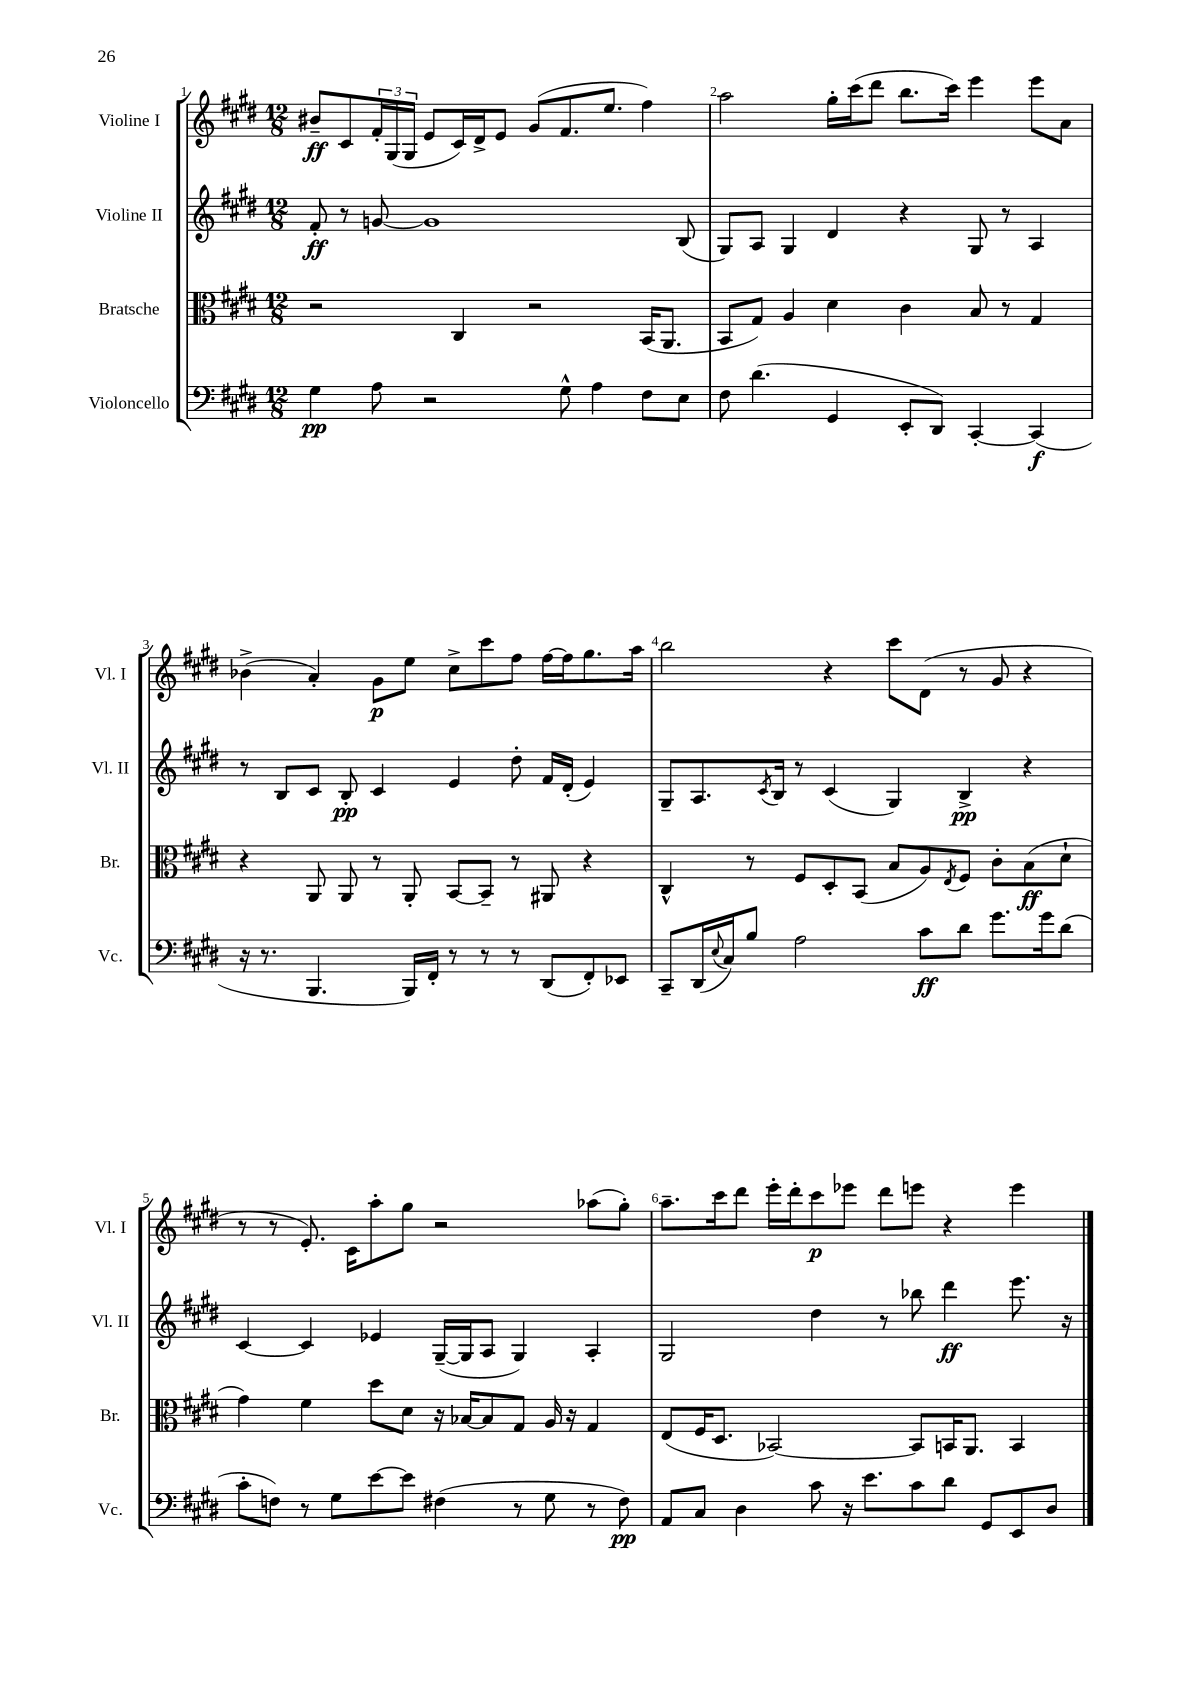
<<
\new StaffGroup <<
\new Staff = "s0" \with { instrumentName = "Violine I" shortInstrumentName = "Vl. I" } {
    \clef treble \key e \major \numericTimeSignature \time 12/8
    bis'8--\ff cis'8 \tuplet 3/2 { fis'16-. gis16( gis16 } e'8 cis'16) dis'16-> e'8 gis'8( fis'8. e''8. fis''4) |
    a''2 gis''16-. cis'''16( dis'''8 b''8. cis'''16) e'''4 e'''8 a'8 |
    bes'4->( a'4-.) gis'8\p e''8 cis''8-> cis'''8 fis''8 fis''16~ fis''16 gis''8. a''16 |
    b''2 r4 cis'''8 dis'8( r8 gis'8 r4 |
    r8 r8 e'8.-.) cis'16 a''8-. gis''8 r2 aes''8( gis''8-.) |
    a''8.-- cis'''16 dis'''8 e'''16-. dis'''16-. cis'''8\p ees'''8 dis'''8 e'''8 r4 e'''4 \bar "|." |
}
\new Staff = "s1" \with { instrumentName = "Violine II" shortInstrumentName = "Vl. II" } {
    \clef treble \key e \major \numericTimeSignature \time 12/8
    fis'8-.\ff r8 g'8~ g'1 b8( |
    gis8) a8 gis4 dis'4 r4 gis8 r8 a4 |
    r8 b8 cis'8 b8-.\pp cis'4 e'4 dis''8-. fis'16 dis'16-.( e'4) |
    gis8-- a8. \acciaccatura { cis'8 } b16 r8 cis'4( gis4) b4->\pp r4 |
    cis'4~ cis'4 ees'4 gis16~--( gis16 a8 gis4) a4-. |
    gis2 dis''4 r8 bes''8 dis'''4\ff e'''8. r16 \bar "|." |
}
\new Staff = "s2" \with { instrumentName = "Bratsche" shortInstrumentName = "Br." } {
    \clef alto \key e \major \numericTimeSignature \time 12/8
    r2 cis4 r2 b,16( a,8. |
    b,8 gis8) a4 dis'4 cis'4 b8 r8 gis4 |
    r4 a,8 a,8 r8 a,8-. b,8~ b,8-- r8 ais,8 r4 |
    cis4-^ r8 fis8 dis8-. b,8( b8 a8) \acciaccatura { e8 } fis8 cis'8-. b8\ff( dis'8-! |
    gis'4) fis'4 dis''8 dis'8 r16 bes16~ bes8 gis8 a16 r16 gis4 |
    e8( fis16 dis8. bes,2~) bes,8 b,16 a,8. b,4 \bar "|." |
}
\new Staff = "s3" \with { instrumentName = "Violoncello" shortInstrumentName = "Vc." } {
    \clef bass \key e \major \numericTimeSignature \time 12/8
    gis4\pp a8 r2 gis8-^ a4 fis8 e8 |
    fis8 dis'4.( gis,4 e,8-. dis,8) cis,4~-. cis,4\f( |
    r16 r8. b,,4. b,,16) fis,16-. r8 r8 r8 dis,8( fis,8-.) ees,8 |
    cis,8-- dis,16( \appoggiatura { e8 } cis16) b8 a2 cis'8\ff dis'8 gis'8. gis'16 dis'8( |
    cis'8-. f8) r8 gis8 e'8~ e'8 fis4( r8 gis8 r8 fis8\pp) |
    a,8 cis8 dis4 cis'8 r16 e'8. cis'8 dis'8 gis,8 e,8 dis8 \bar "|." |
}
>>
>>
\layout { \context { \Score \override BarNumber.break-visibility = ##(#f #t #t) barNumberVisibility = #all-bar-numbers-visible } }
